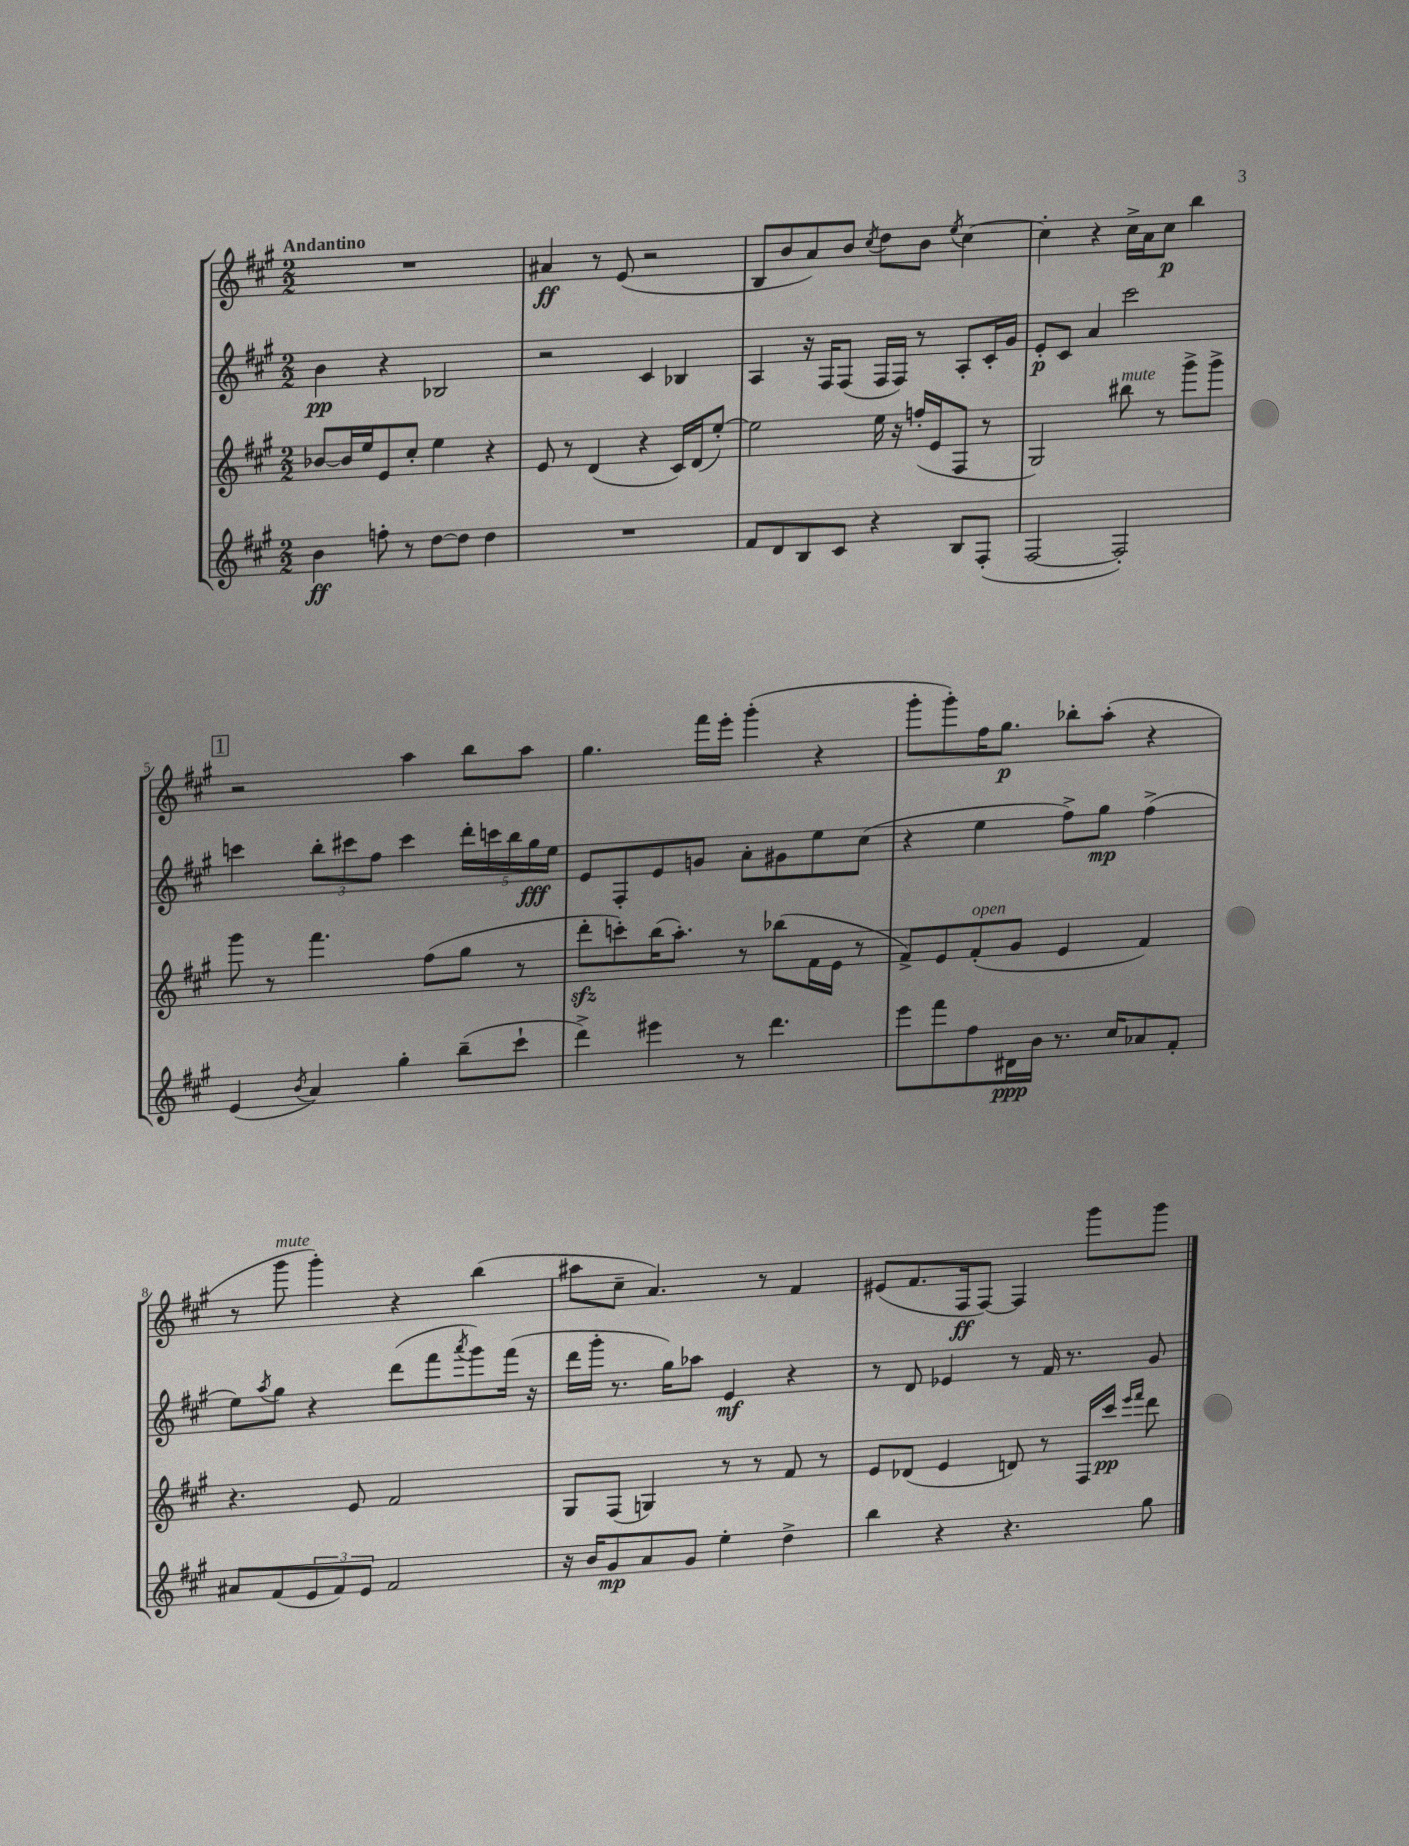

**kern	**kern	**kern	**kern
*staff4	*staff3	*staff2	*staff1
*clefG2	*clefG2	*clefG2	*clefG2
*k[f#c#g#]	*k[f#c#g#]	*k[f#c#g#]	*k[f#c#g#]
*M2/2	*M2/2	*M2/2	*M2/2
4b	[8b-	4b	1r
.	16b-]	.	.
.	16ee	.	.
8ff'	8e	4r	.
8r	8cc#'	.	.
[8dd	4ee	2B-	.
8dd]	.	.	.
4dd	4r	.	.
=	=	=	=
1r	8e	2r	4a#
.	8r	.	.
.	(4d	.	8r
.	.	.	(8e
.	4r	4c#	2r
.	16c#)	4B-	.
.	(16d	.	.
.	[8ee')	.	.
=	=	=	=
8f#	2ee]	4A	8B
8d	.	.	8b
8B	.	16r	8a)
.	.	16F#	.
8c#	.	(8F#	8b
.	.	.	8qcc#
4r	16ee	16F#	8dd
.	16r	16F#)	.
.	(16ff'	8r	8b
.	16e	.	.
.	.	.	8qee
8B	8F#	8A'	[4cc#
(8F#'	8r	16c#'	.
.	.	16g#	.
=	=	=	=
[2F#	2G#)	8e'	4cc#']
.	.	8c#	.
.	.	4a	4r
2F#'])	8bb#	2ccc#	16cc#^
.	.	.	16a
.	8r	.	8cc#
.	8ggg#^	.	4bb
.	8ggg#^	.	.
=	=	=	=
(4e	8ggg#	4ccc	2r
.	8r	.	.
8qb	.	.	.
4a)	4.fff#	12bb'	.
.	.	12ccc#	.
.	.	12ff#	.
4gg#'	.	4ccc#	4aa
.	(8ff#	.	.
(8bb~	8gg#	20ddd'	8bb
.	.	20ccc	.
.	.	20bb	.
8ccc#`	8r	.	8aa
.	.	20gg#	.
.	.	20ee	.
=	=	=	=
4ddd^)	8ddd'	8e	4.gg#
.	8ccc')	8F#'	.
4eee#	(16bb	8e	.
.	8.aa')	.	.
.	.	8g	16fff#
.	.	.	16eee'
8r	8r	8a'	(4ggg#'
4.ddd	(8bb-	8g#	.
.	16f#	8ee	4r
.	16e	.	.
.	8r	(8cc#	.
=	=	=	=
8eee	8f#^)	4r	8ggg#'
8fff#	8e	.	8ggg#')
8ff#	(8f#'	4ee	16ff#
.	.	.	8.gg#
16d#	8g#	.	.
16b	.	.	.
8.r	4e	8ff#^)	8bb-'
.	.	8gg#	(8aa'
16cc#	.	.	.
8a-	4f#)	(4ff#^	4r
8f#'	.	.	.
=	=	=	=
8a#	4.r	8ee)	8r
.	.	8qaa	.
(8f#	.	8gg#	8ggg#
12e	.	4r	4ggg#')
12f#)	.	.	.
.	8e	.	.
12e	.	.	.
2f#	2f#	(8ddd	4r
.	.	8fff#	.
.	.	8qaaa	.
.	.	8ggg#)	(4bb
.	.	(16fff#	.
.	.	16r	.
=	=	=	=
16r	8G#	16ddd	8aa#
16b	.	16ggg#'	.
8g#	(8F#	8.r	8cc#~
8a	4G)	.	4.a)
.	.	16gg#)	.
8g#	.	8aa-	.
4ee'	8r	4e	.
.	8r	.	8r
4dd^	8f#	4r	4f#
.	8r	.	.
=	=	=	=
4bb	8e	8r	(8e#
.	(8d-	8d	8.f#
4r	4e	4e-	.
.	.	.	16F#
.	.	.	[8F#)
4.r	8d)	8r	4F#]
.	8r	16f#	.
.	.	8.r	.
.	16F#	.	8ggg#
.	16ccc#	.	.
.	16qqeee	.	.
.	16qqfff#	.	.
8gg#	8ddd	8g#	8ggg#
==	==	==	==
*-	*-	*-	*-
